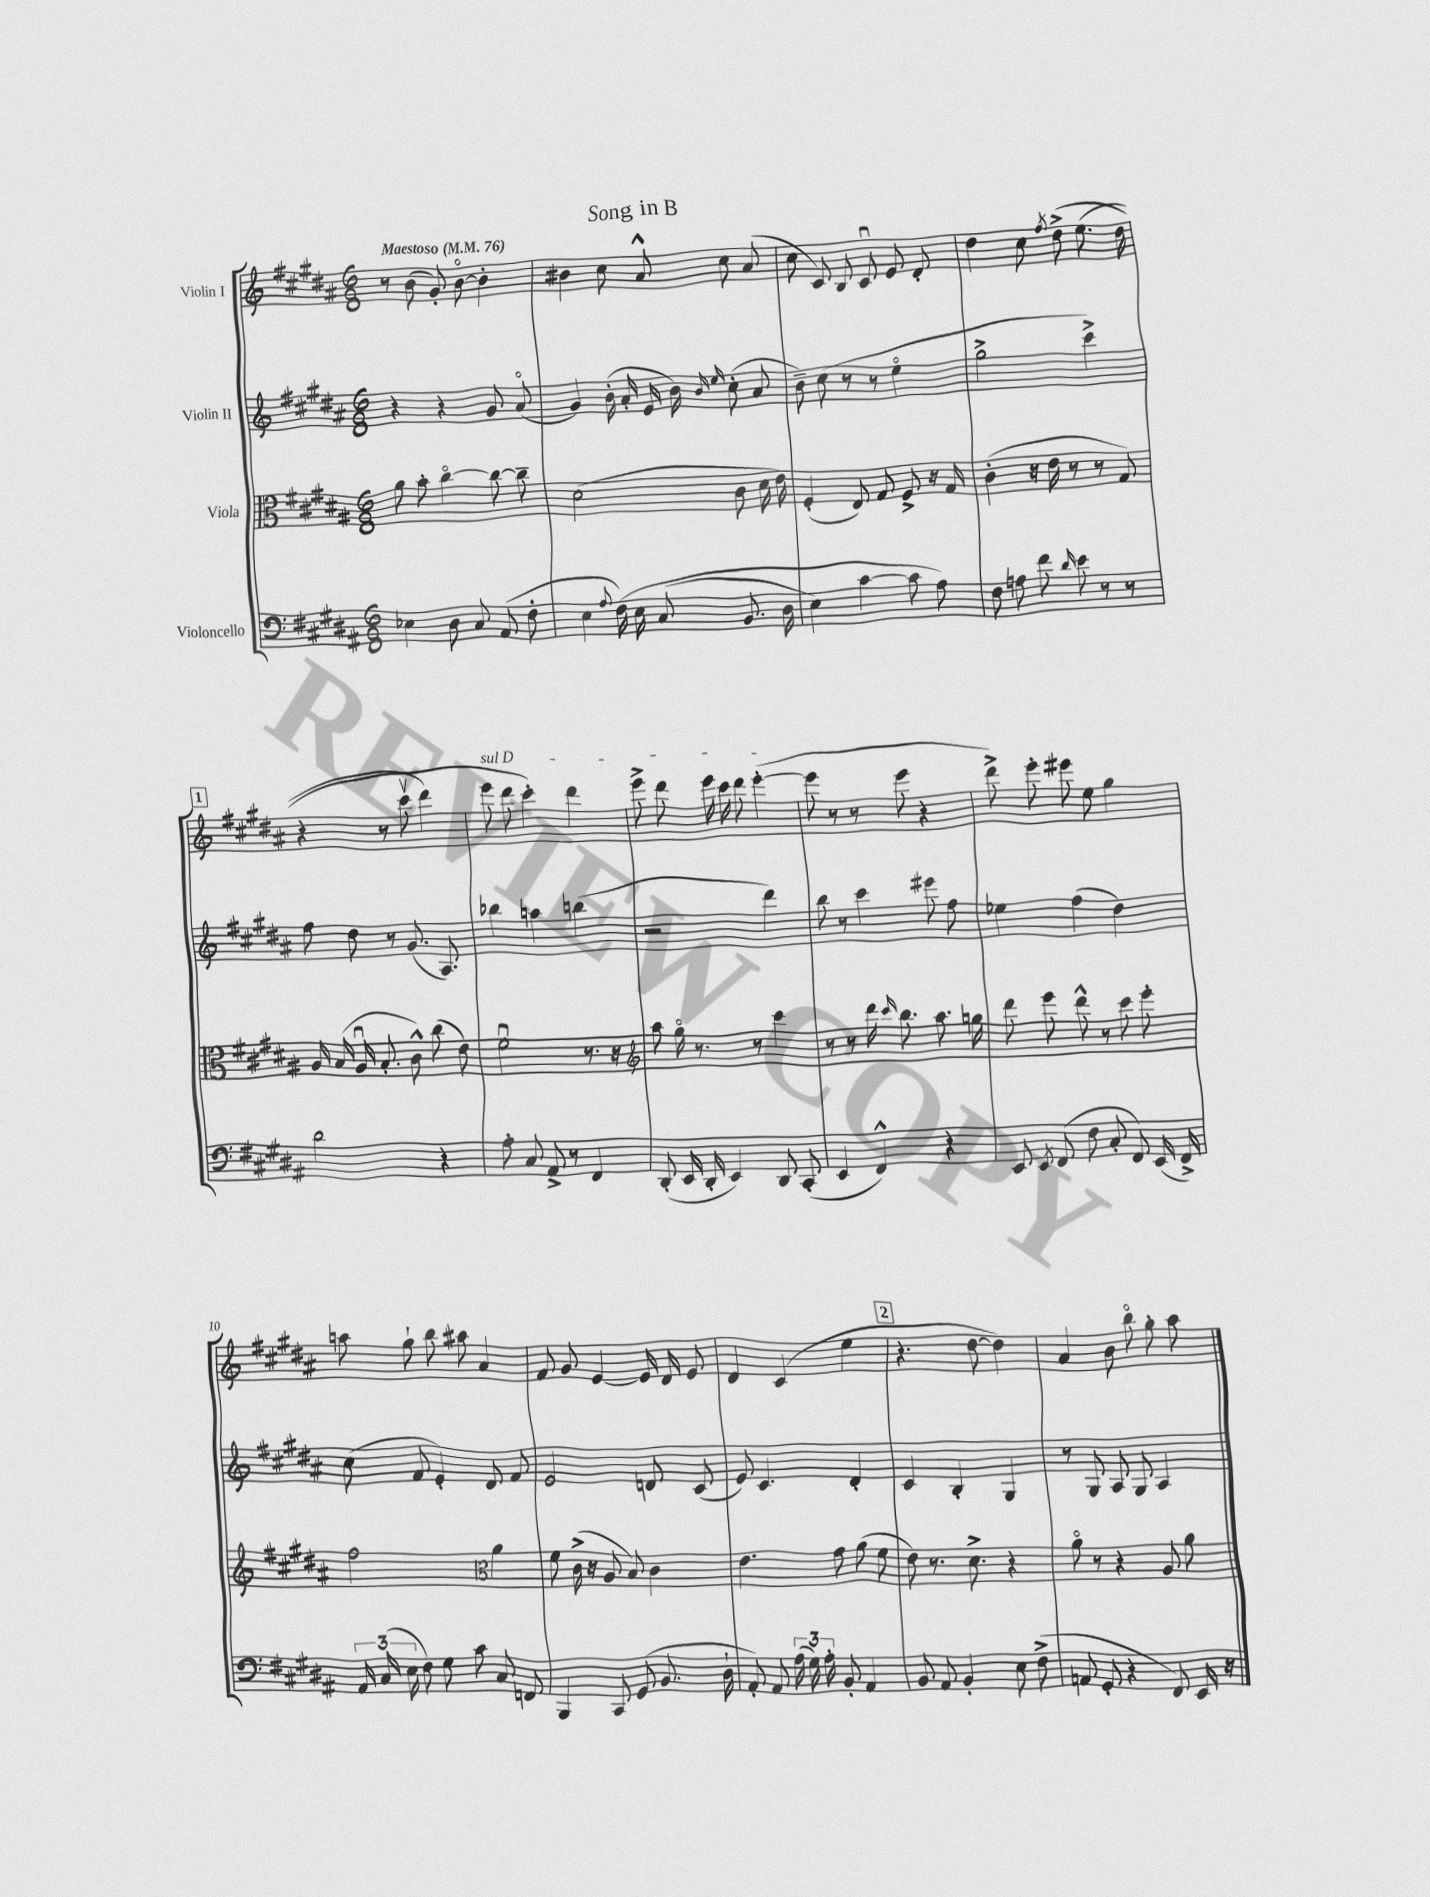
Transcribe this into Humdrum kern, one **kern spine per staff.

**kern	**kern	**kern	**kern
*part4	*part3	*part2	*part1
*staff4	*staff3	*staff2	*staff1
*I"Violoncello	*I"Viola	*I"Violin II	*I"Violin I
*clefF4	*clefC3	*clefG2	*clefG2
*k[f#c#g#d#a#]	*k[f#c#g#d#a#]	*k[f#c#g#d#a#]	*k[f#c#g#d#a#]
*M6/8	*M6/8	*M6/8	*M6/8
*MM76	*MM76	*MM76	*MM76
=1	=1	=1	=1
!	!	!	!LO:TX:a:B:t=Maestoso
4E-X\	8a#\	4r	8r
.	8b'\	.	(8b\
8D#\	[4cc#\	4r	8g#'/)
8C#/	.	.	[8b\
(8AA#/	8cc#\_	8g#/	4b'\]
8F#'\	8cc#~\]	(8a#/	.
=2	=2	=2	=2
4E\	(2d#\	4g#/)	4b#X\
8qqA#/	.	.	.
(16F#\)	.	(16b'\	8cc#\
16E\	.	16a#'/	.
(8C#/	.	16e/	8a#^^/
.	.	16b\)	.
.	.	16qqb/	.
.	.	16qqee/	.
8.BB/	8c#\	(8cc#'\	8cc#\
.	16d#\	8a#/	(8a#/
16D#\	16e\)	.	.
=3	=3	=3	=3
4E\)	(4F#'/	8b~\)	8cc#\
.	.	(8cc#\	8c#/)
[4c#\	8E/)	8r	8B/
.	8G#/	8r	8c#u/
8c#\]	8F#^/	4ee\	8e/
8A#\)	16r	.	8d#'/
.	16G#/	.	.
=4	=4	=4	=4
8F#\	(4c#'\	2gg#^\	4dd#\
8An\	.	.	.
8f#\	16r	.	8cc#\
.	16e\	.	.
16qqd#/	.	.	8qff#/
8e\	8r	.	(8dd#^\
8r	8r	4ccc#^\)	(8.ee\
8r	8G#/)	.	.
.	.	.	16dd#\
!!LO:LB:g=z
!!LO:REH:place=s1:t=1
=5	=5	=5	=5
2d#\	16A#/	8ff#\	4r
.	(16B/	.	.
.	16A#u/	8dd#\	.
.	8.B'/	.	.
.	.	8r	8r
.	8c#^^\)	(8.g#/	8ccc#v\
4r	(8cc#\	.	4ddd#\)
.	.	8.A#/)	.
.	8e\)	.	.
=6	=6	=6	=6
!	!	!	!LO:TX:a:i:t=sul D
8A#'\	2f#u\	4bb-X\	8eee\
8C#/	.	.	8ddd#\
8AA#^/	.	4aan\	4ccc#'\)
8r	.	.	.
4FF#/	8.r	(4bbn\	4ddd#\
.	16r	.	.
=7	=7	=7	=7
*	*clefG2	*	*
(8DD#'/	8aa#\	2r	8eee^\
16EE/	16gg#\	.	8ddd#\
16DD#'/	8.r	.	.
4EE/)	.	.	16eee\
.	.	.	16ccc#\
.	8r	.	8ddd#\
8DD#/	4ccc#\	4ddd#\)	([4eee'\
(8CC#'/	.	.	.
=8	=8	=8	=8
4EE/	8r	8bb\	8eee\]
.	8r	8r	8r
4FF#^^/)	16ddd#\	4ccc#\	8r
.	16qqccc#/	.	.
.	8.bb\	.	.
.	.	.	8eee\
4r	8.aa#\	8eee#X\	4r
.	.	8ff#\	.
.	16ggn\	.	.
=9	=9	=9	=9
8EE/	8ddd#\	4ee-X\	8ddd#^\)
8qEE/	.	.	.
(8FF#/	8eee\	.	8eee'\
8F#\	8ddd#^^\	(4ff#\	8eee#X\
8C#'/	8r	.	8ee\
8FF#/)	8ccc#\	4dd#\)	4gg#\
(16EE/	8eee'\	.	.
16FF#^/)	.	.	.
!!LO:LB:g=z
=10	=10	=10	=10
24AA#/	2ff#\	(8cc#\	8aan\
(24C#/	.	.	.
24E\	.	.	.
8F#\)	.	8f#/	8gg#`\
8G#\	.	4e'/)	8bb\
8c#\	.	.	8aa#X\
*	*clefC3	*	*
8C#/	4a#\	8d#/	4a#/
8FFn/	.	8f#/	.
=11	=11	=11	=11
4BBB/	8f#\	2e/	8f#/
.	(16c#^\	.	8g#/
.	16r	.	.
8CC#/	8A#/	.	[4e/
(8GG#/	8B/)	.	.
8.BB/	4c#\	8dn/	16e/]
.	.	.	16d#/
.	.	(8c#/	8e/
16D#`\	.	.	.
=12	=12	=12	=12
8AA#'/)	4.e\	8e/)	4d#/
8AA#/	.	4.c#/	.
(24A#\	.	.	(4c#/
24G#\)	.	.	.
24A#'\	.	.	.
8BB'/	8g#\	.	.
4AA#/	(8a#\	4d#'/	4ee\
.	8f#\	.	.
!!LO:REH:place=s1:t=2
=13	=13	=13	=13
8BB/	8e\)	4c#/	4.r
8AA#/	8.r	.	.
4BB'/	.	4B'/	.
.	8.d#^\	.	.
.	.	.	[8dd#\
8E\	4r	4G#/	4dd#\])
(8F#^\	.	.	.
=14	=14	=14	=14
8AAn/	8a#\	8r	4a#/
8GG#'/	8r	8G#/	.
4r	4r	8A#/	8b\
.	.	8G#/	8bb\
8FF#/)	8A#/	4A#/	8gg#'\
16EE/	8a#\	.	8aa#\
16r	.	.	.
==	==	==	==
*-	*-	*-	*-
